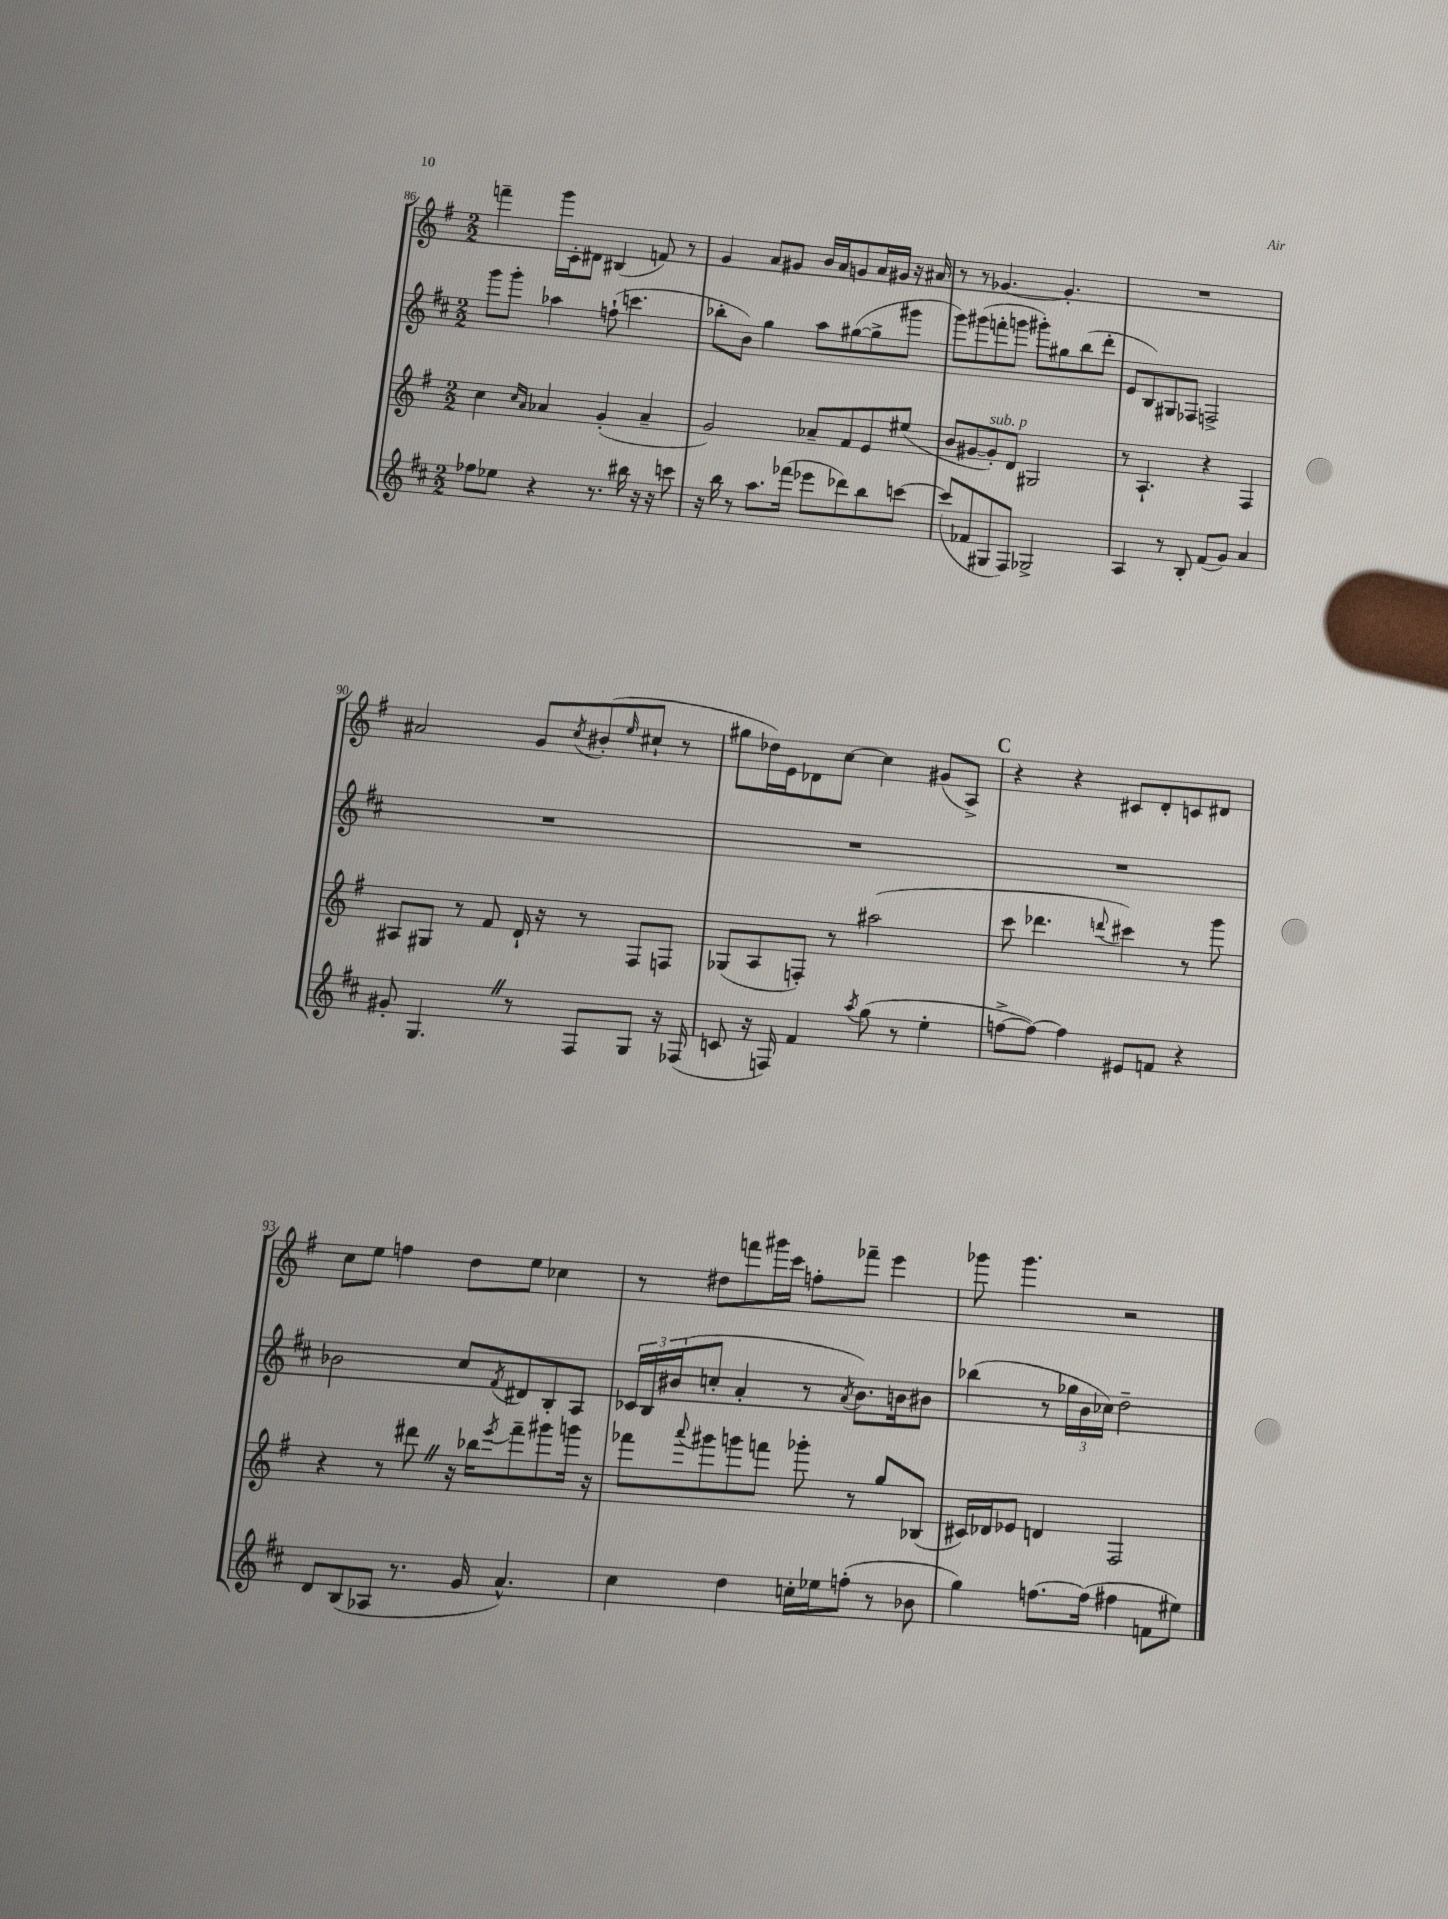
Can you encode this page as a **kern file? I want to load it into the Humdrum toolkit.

**kern	**kern	**kern	**kern
*part4	*part3	*part2	*part1
*staff4	*staff3	*staff2	*staff1
*clefG2	*clefG2	*clefG2	*clefG2
*k[f#c#]	*k[f#]	*k[f#c#]	*k[f#]
*M2/2	*M2/2	*M2/2	*M2/2
=86	=86	=86	=86
8ff-X\L	4cc\	8ggg\L	4fffn~\
8ee-X\J	.	8ggg'\J	.
.	16qqcc/LL	.	.
.	16qqa/JJ	.	.
4r	4a-X/	4aa-X\	16ggg\LL
.	.	.	16c'\J
.	.	.	8d#X\J
8.r	(4g'/	(8ffn`\	(4B#X/
.	.	4.cccn\	.
16bb#X\	.	.	.
16r	4a-~/	.	8fn/)
16r	.	.	.
8cccn\	.	.	8r
=87	=87	=87	=87
16r	2g/)	8bb-X'\L	4g/
16bb\	.	.	.
8r	.	8b\J)	.
8.aa\L	.	4gg\	8a/L
.	.	.	8g#X/J
(16fff-X\Jk	.	.	.
8eee-X\L	8a-X~/L	8aa\L	16b/LL
.	.	.	16a/J
8ddd-X\)	8f#/	([8gg#X\	8gn/
8bb\	8e/	8gg#^\]	16a/L
.	.	.	16g#X/JJ
[8cccn\J	(8ee#X/J	8ggg#X\J	16r
.	.	.	16a#X/
=88	=88	=88	=88
(8ccc/L]	8b/L	8ggg\L)	8r
8f-X/	[8g#X/	(8ggg#X\	8r
!	!LO:TX:a:i:t=sub. p	!	!
8G#X/	8g#'/])	8fffn'\	[4.g-X/
8F#/J)	8d/J	8gggn\J	.
2G-X^/	2G#X/	8ggg#X'\L)	.
.	.	8gg#X\	4.g-'/]
.	.	(8bb\	.
.	.	8ddd'\J	.
=89	=89	=89	=89
4A/	8r	8e/L	1r
.	4.A`/	8B/)	.
8r	.	8G#X/	.
8B'/	.	8F-X/J	.
(8f#/L	4r	2Fn^/	.
8g/J)	.	.	.
4a/	4F#/	.	.
!!LO:LB:g=z
=90	=90	=90	=90
8g#X'/	8A#X/L	1r	2a#X/
4.GZ/	8G#X/J	.	.
.	8r	.	.
.	8f#/	.	.
8r	16d`/	.	8g/L
.	16r	.	.
.	.	.	8qcc/
8F#/L	8r	.	(8b#X'/
.	.	.	16qqee/
8G/J	8F#/L	.	8cc#X`/J
16r	8Fn/J	.	8r
(16F-X/	.	.	.
=91	=91	=91	=91
8cn/	(8G-X/L	1r	8gg#X\L
16r	8A/	.	16dd-X\L)
16Fn/)	.	.	16e\J
4f#/	8Fn'/J)	.	8d-X\
.	8r	.	[8cc\J
8qaa/	.	.	.
(8gg\	(2aa#X\	.	4cc\]
8r	.	.	.
4ee'\	.	.	(8g#X/L
.	.	.	8A^/J)
!!LO:REH:place=s1:t=C
=92	=92	=92	=92
[8ffn^\L	8ccc\	1r	4r
8ff\J_)	4.ddd-X\	.	.
4ff\]	.	.	4r
.	8qqdddn/	.	.
8e#X/L	4ccc#X\)	.	8c#X/L
8fn/J	.	.	8d'/
4r	8r	.	8cn/
.	8ggg\	.	8d#X/J
!!LO:LB:g=z
=93	=93	=93	=93
8d/L	4r	2b-X\	8cc\L
(8B/	.	.	8ee\J
8A-X/J	8r	.	4ffn\
8.r	8ddd#XZ\	.	.
.	16r	8cc#/L	8dd\L
16g/	16bb-X\KL	.	.
.	8qeee/	8qf#/	.
4.a^^/)	8fff#~\	8d#X/	8ee\J
.	8ggg#X\	8B'/	4cc-X\
.	16gggn\Jk	8A/J	.
.	16r	.	.
=94	=94	=94	=94
4cc#\	8fff-X\L	24c-X/LL	8r
.	.	24B/	.
.	.	(24b#X/J	.
.	8qqaaa/	.	.
.	8ggg#X\	8ccn'/J	8dd#X\L
4dd\	8gggn\	4a'/	8fffn\
.	8fffn\J	.	16ggg#X\L
.	.	.	16ccc\JJ
16ccn'\LL	8ggg-X'\	8r	8ffn'\L
16ee-X\J	.	.	.
.	.	8qa/	.
(8ffn'\J	8r	8.b#\L)	8fff-X~\J
8r	8gg/L	.	4eee\
.	.	16bn\k	.
8b-X\	(8B-X/J	8b#X\J	.
=95	=95	=95	=95
4gg\)	16c#X/LL)	(4bb-X\	8ggg-X\
.	16d-X/J	.	.
.	8e-X/J	.	4.ggg-\
[8.ffn\L	4dn/	8r	.
.	.	24gg-X\LL	.
.	.	24b\	.
(16ff\Jk]	.	.	.
.	.	24cc-X\JJ)	.
4ff#X\	2F#/	2dd~\	2r
8fn\L	.	.	.
8ee#X\J)	.	.	.
==	==	==	==
*-	*-	*-	*-
